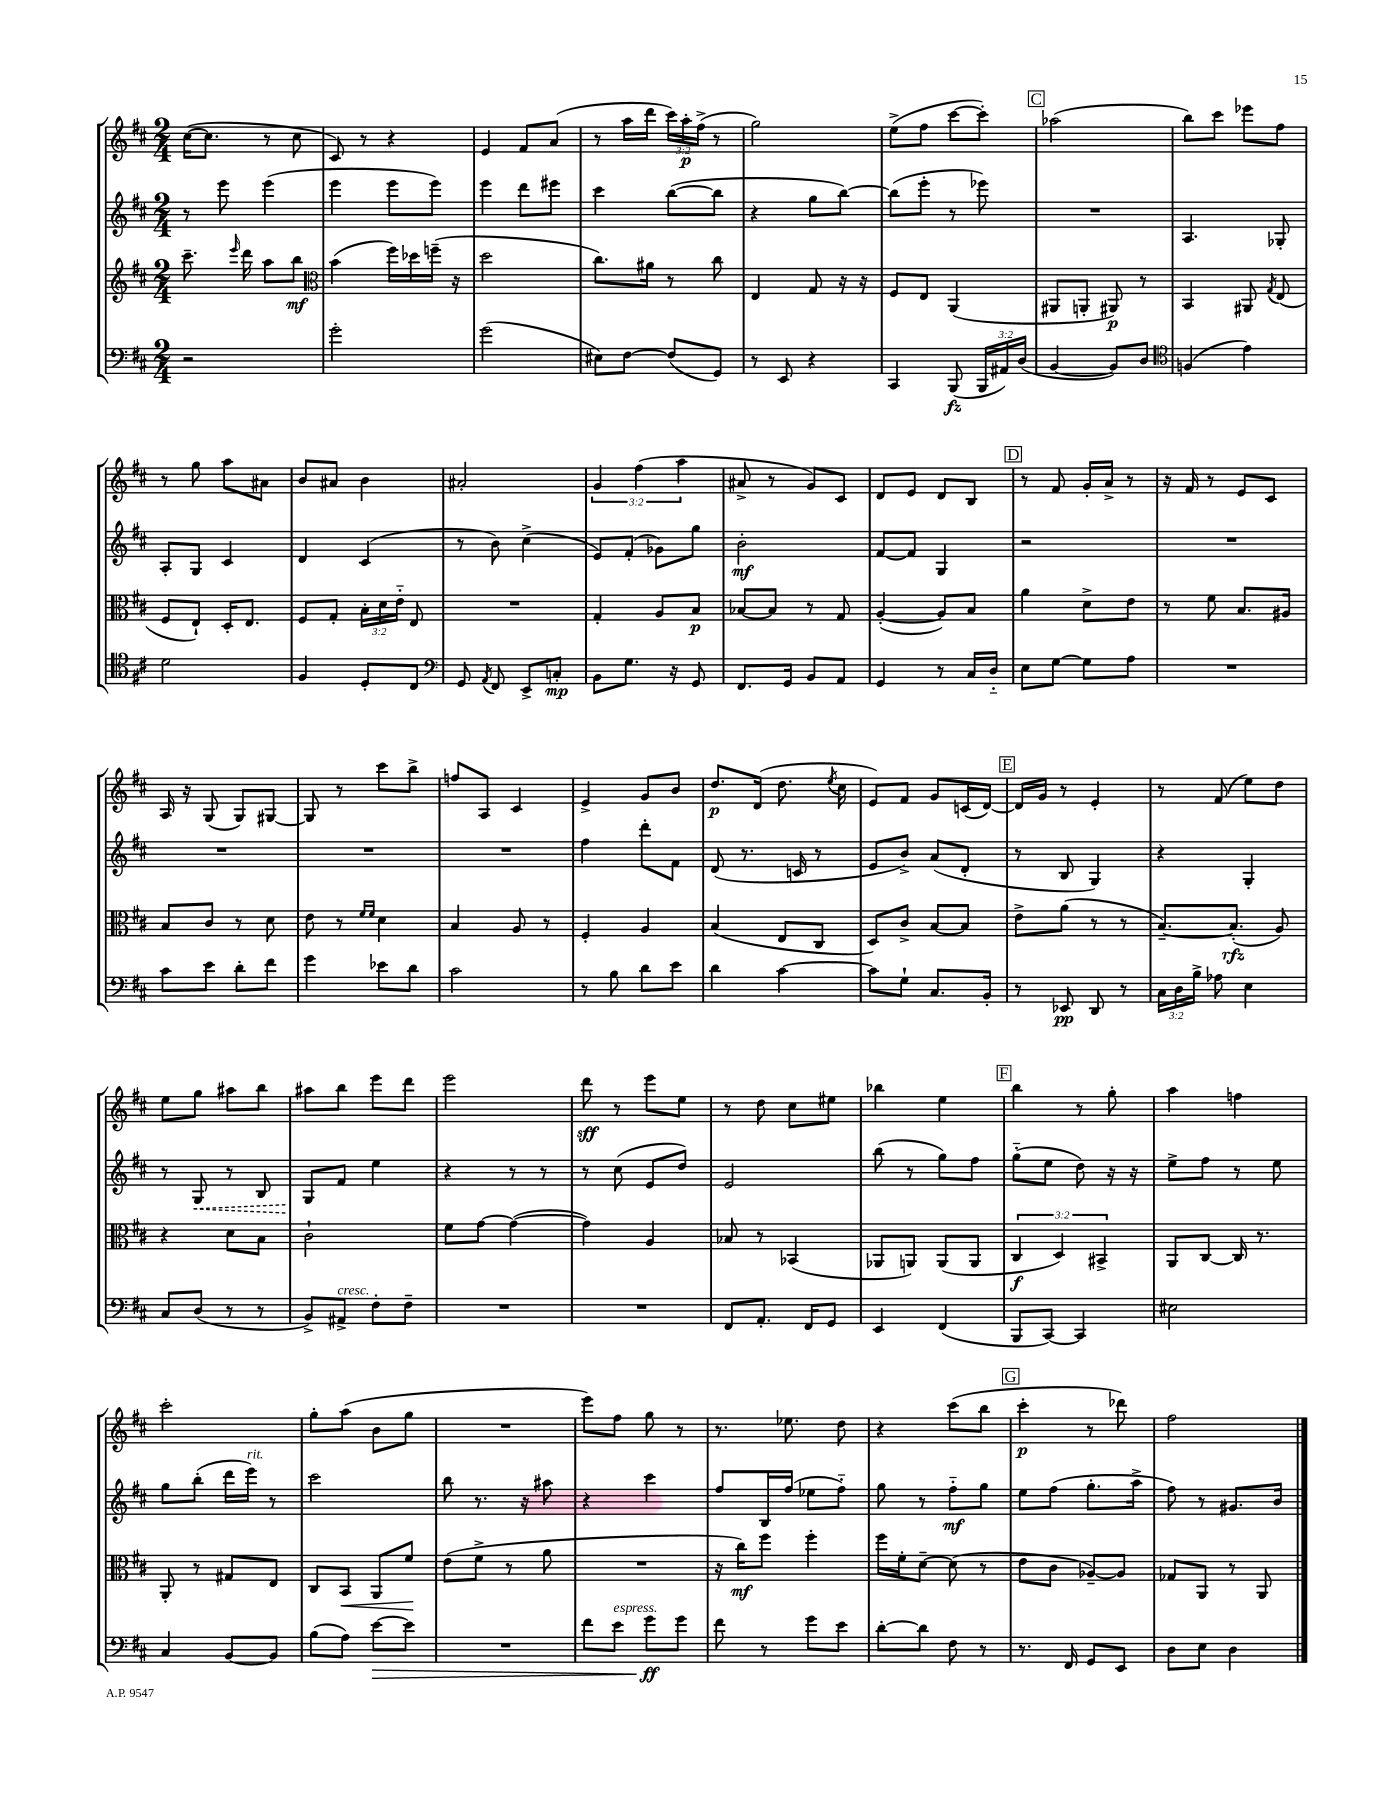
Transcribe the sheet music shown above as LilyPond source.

<<
\new StaffGroup <<
\new Staff = "s0" {
    \clef treble \key d \major \numericTimeSignature \time 2/4 \override Staff.TupletNumber.text = #tuplet-number::calc-fraction-text
    \autoBeamOff cis''16[~( cis''8.] r8 cis''8 |
    cis'8) r8 r4 |
    e'4 fis'8[ a'8]( |
    r8 a''16[ d'''16] \tuplet 3/2 { cis'''16[) a''16-.\p fis''16]->( } r8 |
    g''2) |
    e''8[->( fis''8] cis'''8[~ cis'''8]-.) |
    \mark \markup { \box "C" } aes''2( |
    b''8[) cis'''8] ees'''8[ fis''8] |
    r8 g''8 a''8[ ais'8] |
    b'8[ ais'8] b'4 |
    ais'2-. |
    \tuplet 3/2 { g'4 fis''4( a''4 } |
    ais'8-> r8 g'8[) cis'8] |
    d'8[ e'8] d'8[ b8] |
    \mark \markup { \box "D" } r8 fis'8 g'16[-. a'16]-> r8 |
    r16 fis'16 r8 e'8[ cis'8] |
    a16 r16 g8( g8[) gis8]~ |
    gis8 r8 cis'''8[ b''8]-> |
    f''8[ a8] cis'4 |
    e'4-> g'8[ b'8] |
    d''8.[\p d'16]( d''8. \acciaccatura { e''8 } cis''16 |
    e'8[) fis'8] g'8[ c'16( d'16]~) |
    \mark \markup { \box "E" } d'16[ g'16] r8 e'4-. |
    r8 fis'8( e''8[) d''8] |
    e''8[ g''8] ais''8[ b''8] |
    ais''8[ b''8] e'''8[ d'''8] |
    e'''2 |
    d'''8\sff r8 e'''8[ e''8] |
    r8 d''8 cis''8[ eis''8] |
    bes''4 e''4 |
    \mark \markup { \box "F" } b''4 r8 g''8-. |
    a''4 f''4 |
    cis'''2-. |
    g''8[-. a''8]( b'8[ g''8] |
    R2 |
    e'''8[) fis''8] g''8 r8 |
    r8. ees''8. d''8 |
    r4 cis'''8[( b''8] |
    \mark \markup { \box "G" } cis'''4-.\p r8 des'''8) |
    fis''2 \bar "|." |
}
\new Staff = "s1" {
    \clef treble \key d \major \numericTimeSignature \time 2/4
    \autoBeamOff r8 e'''8 e'''4( |
    e'''4 e'''8[ e'''8]) |
    e'''4 d'''8[ eis'''8] |
    cis'''4 b''8[~( b''8] |
    r4 g''8[ b''8]~) |
    b''8[( e'''8]-. r8 ees'''8) |
    \mark \markup { \box "C" } R2 |
    a4. ges8-. |
    a8[-. g8] cis'4 |
    d'4 cis'4( |
    r8 b'8) cis''4->( |
    e'8[) fis'8]-.( ges'8[) g''8] |
    b'2-.\mf |
    fis'8[~ fis'8] g4 |
    \mark \markup { \box "D" } r2 |
    R2 |
    R2 |
    R2 |
    R2 |
    fis''4 d'''8[-. fis'8] |
    d'8( r8. c'16 r8 |
    e'8[ b'8]->) a'8[( d'8]-. |
    \mark \markup { \box "E" } r8 b8 g4) |
    r4 g4-. |
    r8 \once \override Hairpin.style = #'dashed-line g8\< r8 b8 |
    g8[\! fis'8] e''4 |
    r4 r8 r8 |
    r8 cis''8( e'8[ d''8]) |
    e'2 |
    b''8( r8 g''8[) fis''8] |
    \mark \markup { \box "F" } g''8[-_( e''8] d''8) r16 r16 |
    e''8[-> fis''8] r8 e''8 |
    g''8[ b''8]-.( d'''16[ e'''16]^\markup { \italic "rit." }) r8 |
    cis'''2 |
    b''8 r8. r16 ais''8 |
    r4 cis'''4 |
    fis''8[ b16 fis''16]( ees''8[ fis''8]-_) |
    g''8 r8 fis''8[-_\mf g''8] |
    \mark \markup { \box "G" } e''8[ fis''8]( g''8.[-. a''16]-> |
    fis''8) r8 gis'8.[ b'16] \bar "|." |
}
\new Staff = "s2" {
    \clef treble \key d \major \numericTimeSignature \time 2/4 \override Staff.TupletNumber.text = #tuplet-number::calc-fraction-text
    \autoBeamOff cis'''8.-- \grace { e'''16 } d'''16 a''8[ b''8]\mf |
    \clef alto b'4( fis''16[) des''16 f''16]--( r16 |
    d''2 |
    cis''8.[) ais'16] r8 cis''8 |
    e4 g8 r16 r16 |
    fis8[ e8] a,4( |
    \mark \markup { \box "C" } ais,8[ a,8]-. ais,8\p) r8 |
    b,4 ais,8 \acciaccatura { g8 } e8( |
    fis8[ e8]-!) d16[-. e8.] |
    fis8[ g8]-. \tuplet 3/2 { b16[-. d'16 e'16]-_ } e8 |
    R2 |
    g4-. a8[ b8]\p |
    bes8[~ bes8] r8 g8 |
    a4~-.( a8[) b8] |
    \mark \markup { \box "D" } a'4 d'8[-> e'8] |
    r8 fis'8 b8.[ ais16] |
    b8[ cis'8] r8 d'8 |
    e'8 r8 \grace { fis'16[ fis'16] } d'4 |
    b4 a8 r8 |
    fis4-. a4 |
    b4( e8[ cis8] |
    d8[) cis'8]-> b8[~ b8] |
    \mark \markup { \box "E" } e'8[-> a'8]( r8 r8 |
    b8.[~--) b8.]-.\rfz( a8) |
    r4 d'8[ b8] |
    cis'2-! |
    fis'8[ g'8]~ g'4~( |
    g'4) a4 |
    bes8 r8 bes,4( |
    aes,8[ a,8]) a,8[( a,8] |
    \mark \markup { \box "F" } \tuplet 3/2 { cis4\f d4) bis,4-> } |
    a,8[ cis8]~ cis16 r8. |
    a,8-. r8 gis8[ e8] |
    cis8[ b,8]\< a,8[ fis'8]\! |
    e'8[( fis'8]-> r8 a'8 |
    R2 |
    r16 cis''16[\mf) fis''8] fis''4-. |
    fis''16[ fis'16-. d'8]~-- d'8( r8 |
    \mark \markup { \box "G" } e'8[ cis'8] aes8[~--) aes8] |
    ges8[ a,8] r8 a,8 \bar "|." |
}
\new Staff = "s3" {
    \clef bass \key d \major \numericTimeSignature \time 2/4 \override Staff.TupletNumber.text = #tuplet-number::calc-fraction-text
    \autoBeamOff r2 |
    g'2-. |
    g'2( |
    eis8[) fis8]~ fis8[( g,8]) |
    r8 e,8 r4 |
    cis,4 b,,8\fz( \tuplet 3/2 { b,,16[ ais,16) d16]( } |
    \mark \markup { \box "C" } b,4~ b,8[) d8] |
    \clef tenor f4( e'4) |
    d'2 |
    fis4 d8[-. cis8] |
    \clef bass g,8 \acciaccatura { a,8 } fis,8 e,8[-> c8]-.\mp |
    b,8[ g8.] r16 g,8 |
    fis,8.[ g,16] b,8[ a,8] |
    g,4 r8 cis16[ d16]-_ |
    \mark \markup { \box "D" } e8[ g8]~ g8[ a8] |
    R2 |
    cis'8[ e'8] d'8[-. fis'8] |
    g'4 ees'8[ d'8] |
    cis'2 |
    r8 b8 d'8[ e'8] |
    d'4 cis'4~ |
    cis'8[ g8]-! cis8.[ b,16]-. |
    \mark \markup { \box "E" } r8 ees,8\pp d,8 r8 |
    \tuplet 3/2 { cis16[ d16 b16]-> } aes8 e4 |
    cis8[ d8]( r8 r8 |
    b,8[->) ais,8]->^\markup { \italic "cresc." } fis8[-. fis8]-- |
    R2 |
    R2 |
    fis,8[ a,8.]-. fis,16[ g,8] |
    e,4 fis,4( |
    \mark \markup { \box "F" } b,,8[ cis,8]~) cis,4 |
    eis2 |
    cis4 b,8[~ b,8] |
    b8[( a8]) e'8[~\> e'8] |
    R2 |
    fis'8[ e'8]^\markup { \italic "espress." } g'8[\ff\! g'8] |
    fis'8 r8 g'8[ e'8] |
    d'8[~-. d'8] fis8 r8 |
    \mark \markup { \box "G" } r8. fis,16 g,8[ e,8] |
    d8[ e8] d4 \bar "|." |
}
>>
>>
\layout { \context { \Score \remove "Bar_number_engraver" } }
